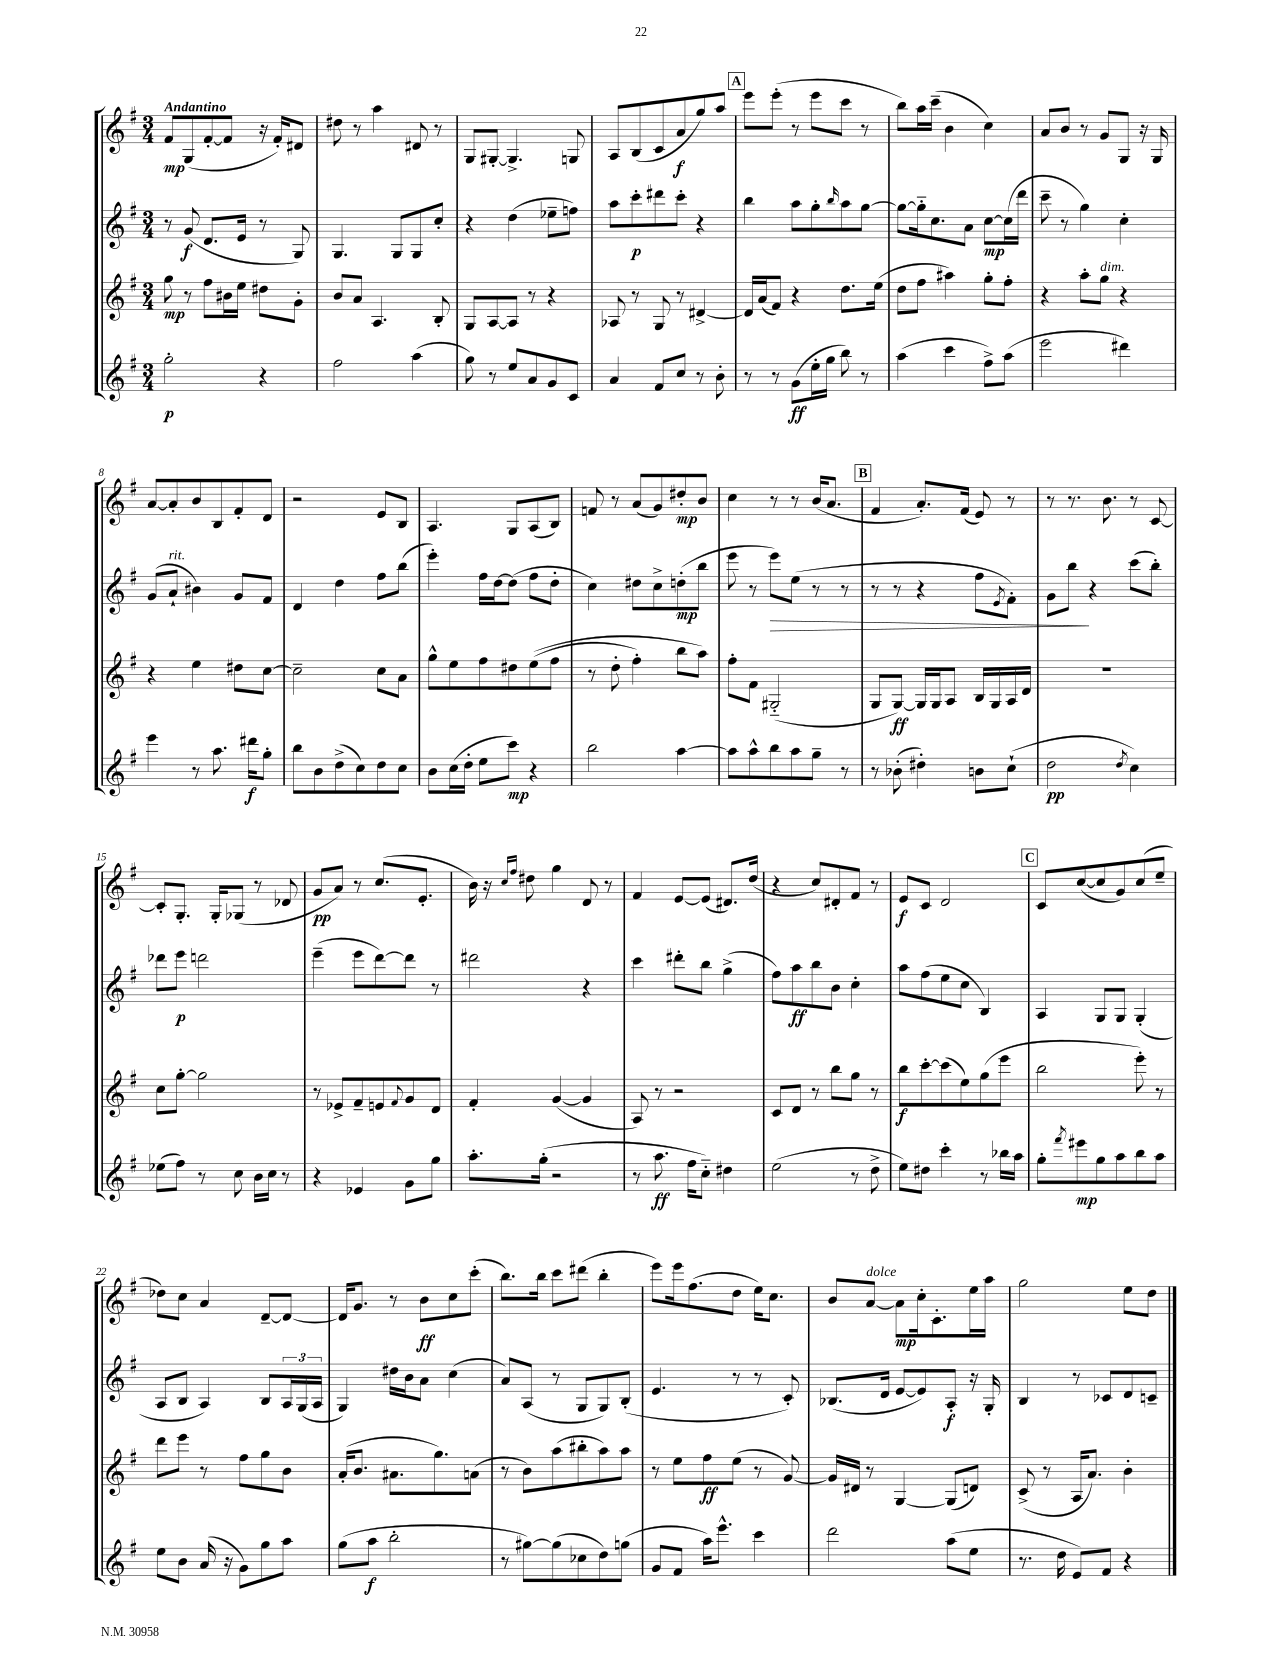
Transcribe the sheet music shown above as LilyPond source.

<<
\new StaffGroup <<
\new Staff = "s0" {
    \clef treble \key g \major \numericTimeSignature \time 3/4 \tempo "Andantino"
    fis'8\mp g8( fis'8~-. fis'8 r16 fis'16-.) dis'8 |
    dis''8 r8 a''4 dis'8 r8 |
    g8 gis8~-. gis4.-> g8 |
    a8 b8( c'8 a'8\f g''8) a''8 |
    \mark \markup { \box "A" } e'''8 e'''8-.( r8 e'''8 c'''8 r8 |
    b''8) a''16 c'''16--( b'4 c''4) |
    a'8 b'8 r8 g'8 g8 r16 g16 |
    a'8~ a'8-. b'8 b8 fis'8-. d'8 |
    r2 e'8 b8 |
    a4. g8 a8( b8) |
    f'8 r8 a'8( g'8) dis''8-.\mp b'8 |
    c''4 r8 r8 b'16( a'8. |
    \mark \markup { \box "B" } fis'4 a'8.-.) fis'16( e'8) r8 |
    r8 r8. b'8. r8 c'8~ |
    c'8-. g8.-. g16-. ges8( r8 des'8 |
    g'8\pp a'8) r8 c''8.( e'8.-. |
    b'16) r16 \grace { c''16 fis''16 } dis''8 g''4 d'8 r8 |
    fis'4 e'8~ e'8( dis'8.) d''16( |
    r4 c''8) dis'8-. fis'8 r8 |
    e'8\f c'8 d'2 |
    \mark \markup { \box "C" } c'8 c''8~( c''8 g'8) c''8( e''8-- |
    des''8) c''8 a'4 d'8~-- d'8~ |
    d'16 g'8. r8 b'8\ff c''8 c'''8-.( |
    b''8.) b''16 c'''8 dis'''8( b''4-. |
    e'''8) e'''16 fis''8.( d''8 e''16) c''8. |
    b'8 a'8~^\markup { \italic "dolce" } a'8\mp c''16-. c'8.-. e''16 a''16 |
    g''2 e''8 d''8 \bar "|." |
}
\new Staff = "s1" {
    \clef treble \key g \major \numericTimeSignature \time 3/4
    r8 g'8\f( d'8. e'16 r8 g8) |
    g4. g8 g8 c''8-. |
    r4 d''4( ees''8-- f''8) |
    a''8 c'''8-.\p dis'''8 c'''8-. r4 |
    \mark \markup { \box "A" } b''4 a''8 g''8-. \grace { b''16 } a''8 g''8~ |
    g''8~ g''16-_ c''8. a'8 c''8~\mp c''16( d'''16 |
    c'''8-- r8 g''4) c''4-. |
    g'8( a'8-!^\markup { \italic "rit." } bis'4) g'8 fis'8 |
    d'4 d''4 fis''8 b''8( |
    e'''4-.) fis''16 d''16~ d''8( fis''8 d''8-. |
    c''4) dis''8 c''8-> d''8-.\mp( b''8 |
    e'''8 r8 e'''8\>) e''8( r8 r8 |
    \mark \markup { \box "B" } r8 r8 r4 fis''8 \acciaccatura { e'8 } fis'8-.) |
    g'8 b''8\! r4 c'''8( b''8-.) |
    des'''8 e'''8\p d'''2 |
    e'''4--( e'''8 d'''8~) d'''8 r8 |
    dis'''2 r4 |
    c'''4 dis'''8-. b''8 g''4->( |
    fis''8) a''8\ff b''8 b'8 c''4-. |
    a''8 fis''8( e''8 c''8 b4) |
    \mark \markup { \box "C" } a4 g8 g8 g4-.( |
    a8 b8 a4) b8 \tuplet 3/2 { a16 g16( a16 } |
    g4) dis''16 b'16 a'8 c''4( |
    a'8) a8( r8 g8 g8) b8-.( |
    e'4. r8 r8 c'8-.) |
    bes8.( d'16 e'8~ e'8) a8-.\f r16 g16-. |
    b4 r8 ces'8 d'8 c'8-- \bar "|." |
}
\new Staff = "s2" {
    \clef treble \key g \major \numericTimeSignature \time 3/4
    g''8\mp r8 fis''8 bis'16 e''16 dis''8 g'8-. |
    b'8 a'8 a4. b8-. |
    g8 a8~ a8 r8 r4 |
    aes8 r8 g8 r8 dis'4~-> |
    \mark \markup { \box "A" } dis'16 a'16( fis'8) r4 d''8. e''16( |
    d''8 fis''8 ais''4) g''8-. fis''8-. |
    r4 a''8-. g''8^\markup { \italic "dim." } r4 |
    r4 e''4 dis''8 c''8~ |
    c''2-- c''8 a'8 |
    g''8-^ e''8 fis''8 dis''8 e''8(\( fis''8 |
    r8 d''8-. fis''4-.) b''8 a''8\) |
    fis''8-. fis'8 gis2-_( |
    \mark \markup { \box "B" } g8 g8~\ff) g16 g16 a8 b16 g16 a16 d'16 |
    R2. |
    c''8 g''8~-. g''2 |
    r8 ees'8-> fis'8-- e'8 \appoggiatura { fis'8 } g'8 d'8 |
    fis'4-. g'4~( g'4 |
    a8) r8 r2 |
    c'8 d'8 r8 b''8 g''8 r8 |
    b''8\f c'''8~-. c'''8( e''8) g''8( e'''8 |
    \mark \markup { \box "C" } b''2 e'''8-.) r8 |
    d'''8 e'''8 r8 fis''8 g''8 b'8 |
    a'16-.( b'8. ais'8. g''8.) a'8( |
    r8 b'8) a''8( bis''8-. a''8) a''8 |
    r8 e''8 fis''8\ff e''8( r8 g'8~) |
    g'16 dis'16 r8 g4~ g8( d'8) |
    c'8->( r8 a16 a'8.) b'4-. \bar "|." |
}
\new Staff = "s3" {
    \clef treble \key g \major \numericTimeSignature \time 3/4
    g''2-.\p r4 |
    fis''2 a''4( |
    g''8) r8 e''8 a'8 g'8 c'8 |
    a'4 fis'8 c''8 r8 b'8-. |
    \mark \markup { \box "A" } r8 r8 g'8\ff( e''16-. g''16 b''8) r8 |
    a''4( c'''4 fis''8->) a''8( |
    e'''2 dis'''4) |
    e'''4 r8 a''8. dis'''16\f g''8-. |
    b''8 b'8 d''8->( c''8) d''8 c''8 |
    b'8 c''16( d''16-. e''8 c'''8\mp) r4 |
    b''2 a''4~ |
    a''8 a''8-^ b''8 a''8 g''8-- r8 |
    \mark \markup { \box "B" } r8 bes'8-.( dis''4-.) b'8 c''8-!( |
    d''2\pp \acciaccatura { d''8 } c''4) |
    ees''8( fis''8) r8 c''8 b'16 c''16 r8 |
    r4 ees'4 g'8 g''8 |
    a''8.-. g''16-.( r2 |
    r8 a''8.\ff fis''16 c''8-_) dis''4 |
    e''2( r8 d''8-> |
    e''8) dis''8 c'''4-. r8 bes''16 a''16 |
    \mark \markup { \box "C" } g''8-. \acciaccatura { fis'''8 } eis'''8\mp g''8 a''8 b''8 a''8 |
    e''8 b'8 a'16( r16 g'8) g''8 a''8 |
    g''8( a''8\f b''2-. |
    r8 gis''8~) gis''8( ces''8 d''8) g''8( |
    g'8 fis'8 a''16) e'''8.-^ c'''4 |
    d'''2 a''8( e''8 |
    r8. d''16 e'8) fis'8 r4 \bar "|." |
}
>>
>>
